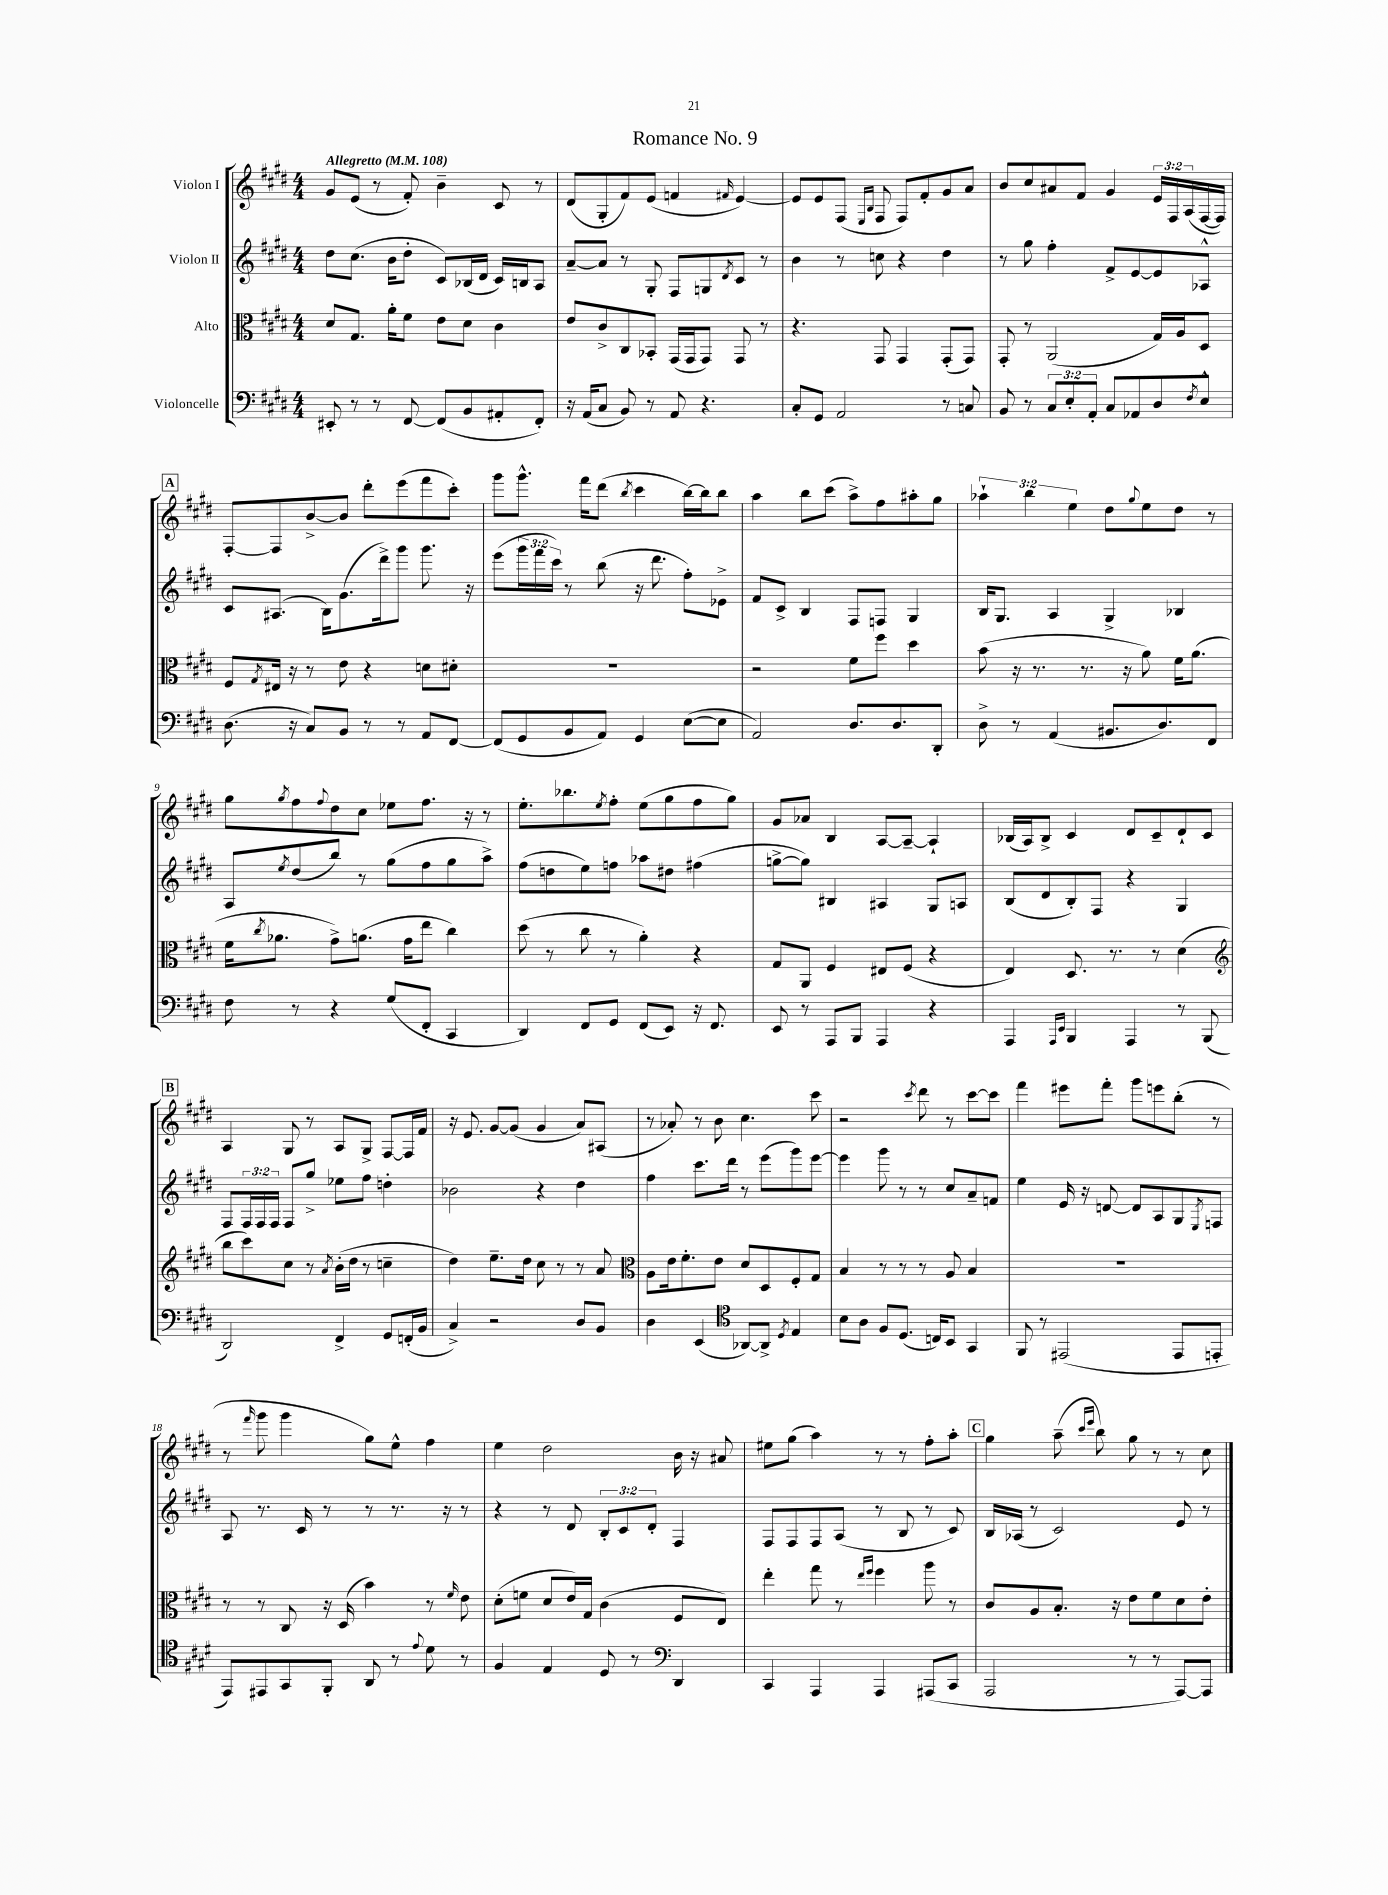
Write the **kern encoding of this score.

**kern	**kern	**kern	**kern
*part4	*part3	*part2	*part1
*staff4	*staff3	*staff2	*staff1
*I"Violoncelle	*I"Alto	*I"Violon II	*I"Violon I
*clefF4	*clefC3	*clefG2	*clefG2
*k[f#c#g#d#]	*k[f#c#g#d#]	*k[f#c#g#d#]	*k[f#c#g#d#]
*M4/4	*M4/4	*M4/4	*M4/4
*MM108	*MM108	*MM108	*MM108
=1	=1	=1	=1
!	!	!	!LO:TX:a:B:t=Allegretto
8EE#X'/	8d#/L	8dd#\L	8g#/L
8r	8.G#/J	(8.cc#\J	(8e/J
8r	.	.	8r
.	16a'\KL	16b\KL	.
[8FF#/	8f#\J	8dd#'\J	8f#'/)
(8FF#/L]	8e\L	8c#/L)	4b~\
8BB/	8d#\J	(16B-X/L	.
.	.	16d#/JJ	.
8AA#X'/	4c#\	16c#/LL)	8c#/
.	.	16Bn/J	.
8FF#'/J)	.	8A/J	8r
=2	=2	=2	=2
16r	8e/L	[8a~/L	(8d#/L
(16AA/KL	.	.	.
8C#/J	8c#^/	8a/J]	8G#'/
8BB/)	8C#/	8r	8f#/)
8r	8BB-X'/J	8G#'/	(8e/J
8AA/	(16GG#/LL	8F#/L	4fn/
.	16GG#/J	.	.
4.r	8GG#/J)	8Gn/	.
.	.	8qd#/	16qqf#X/
.	8GG#/	8c#/J	[4e/)
.	8r	8r	.
=3	=3	=3	=3
8C#'/L	4.r	4b\	8e/L]
8GG#/J	.	.	8e/
2AA/	.	8r	(8F#/J
.	.	.	16qqE/LL
.	.	.	16qqB/JJ
.	8GG#/	8ccn\	8F#/
.	4GG#/	4r	8F#/L)
.	.	.	8f#'/
8r	(8GG#'/L	4dd#\	8g#/
8Cn/	8GG#/J)	.	8a/J
=4	=4	=4	=4
8BB/	8GG#'/	8r	8b/L
8r	8r	8gg#\	8cc#/
12C#/L	(2AA/	4ff#'\	8a#X/
12E'/	.	.	.
.	.	.	8f#/J
12AA'/J	.	.	.
8C#/L	.	8f#^/L	4g#/
8AA-X/	.	[8e/	.
8D#/	16G#/LL)	8e/]	24e/LL
.	.	.	24F#/
.	16A/J	.	.
.	.	.	(24A/
8qF#/	.	.	.
8E^^/J	8D#/J	8A-X^^/J	[16F#/
.	.	.	16F#/JJ])
!!LO:LB:g=z
!!LO:REH:place=s1:t=A
=5	=5	=5	=5
(8.D#\	8F#/L	8c#/L	[8F#'/L
.	8qG#/	.	.
.	16E#X/Jk	(8.A#X/J	8F#/]
16r	16r	.	.
8C#/L)	8r	.	[8b^/
.	.	16B\KL)	.
8BB/J	8e\	(8.g#\	8b/J]
8r	4r	.	8ddd#'\L
.	.	16ddd#^\k)	.
8r	.	8ggg#\J	(8eee\
8AA/L	8dn\L	8.ggg#\	8fff#\
[8FF#/J	8d#X'\J	.	8ccc#'\J)
.	.	16r	.
=6	=6	=6	=6
(8FF#/L]	1r	(8eee\L	8ggg#\L
8GG#/	.	24ggg#\L	8.ggg#^^\J
.	.	24fff#\	.
.	.	24ccc#\JJ)	.
8BB/	.	8r	.
.	.	.	16fff#\KL
8AA/J)	.	(8bb\	(8ddd#\J
.	.	.	8qbb/
4GG#/	.	16r	4ccc#\
.	.	8.ddd#\	.
([8E\L	.	8ff#'\L)	[16bb\LL)
.	.	.	16bb\J]
8E\J]	.	8e-X^\J	8bb\J
=7	=7	=7	=7
2AA/)	2r	8f#/L	4aa\
.	.	8c#^/J	.
.	.	4B/	8bb\L
.	.	.	(8ccc#\J
8.D#/L	8f#\L	8F#/L	8aa^\L)
.	8ff#\J	8Fn/J	8ff#\
8.D#/	.	.	.
.	4dd#\	4G#/	8aa#X'\
8DD#'/J	.	.	8gg#\J
=8	=8	=8	=8
8D#^\	(8b\	16B/KL	6aa-X`\
.	.	8.G#/J	.
8r	16r	.	.
.	.	.	6bb\
.	8.r	.	.
(4AA/	.	4A/	.
.	.	.	6ee\
.	8.r	.	.
8.BB#X/L	.	4G#^/	8dd#\L
.	16r	.	.
.	.	.	8qqgg#/
.	8a\)	.	8ee\
8.D#/)	.	.	.
.	16f#\KL	4B-X/	8dd#\J
.	(8.a\J	.	.
8FF#/J	.	.	8r
!!LO:LB:g=z
=9	=9	=9	=9
8F#\	16f#\KL	8A/L	8gg#\L
.	8qcc#/	.	.
.	8.a-X\J	.	.
.	.	8qee/	8qgg#/
8r	.	(8dd#/	8ff#\
.	.	.	8qqff#/
4r	8g#^\L)	8bb/J)	8dd#\
.	(8.an\J	8r	8cc#\J
(8G#/L	.	(8gg#\L	8ee-X\L
.	16g#\KL	.	.
8FF#'/J	8ee\J	8ff#\	8.ff#\J
4CC#/	4cc#\)	8gg#\	.
.	.	.	16r
.	.	8aa^\J)	8r
=10	=10	=10	=10
4DD#/)	(8dd#\	(8ff#\L	8.ee'\L
.	8r	8ddn\	.
.	.	.	8.bb-X\
8FF#/L	8cc#\	8ee\)	.
.	.	.	8qee/
8GG#/J	8r	8ffn\J	8ff#'\J
(8FF#/L	4a'\)	8aa-X\L	(8ee\L
8EE/J)	.	8dd#X\J	8gg#\
16r	4r	(4ff#X\	8ff#\
8.FF#/	.	.	.
.	.	.	8gg#\J)
=11	=11	=11	=11
8EE/	8G#/L	[8ggn^\L	8g#/L
8r	8AA/J	8gg\J])	8a-X/J
8AAA/L	4F#/	4B#X/	4B/
8BBB/J	.	.	.
4AAA/	8E#X/L	4A#X/	[8A/L
.	(8F#/J	.	8A~/J_
4r	4r	8G#/L	4A`/]
.	.	8An/J	.
=12	=12	=12	=12
4AAA/	4E/)	(8B/L	(16B-X/LL
.	.	.	16A/J)
.	.	8d#/	8B-^/J
16qqAAA/LL	.	.	.
16qqEE/JJ	.	.	.
4BBB/	8.D#/	8B'/)	4c#/
.	.	8F#/J	.
.	8.r	.	.
4AAA/	.	4r	8d#/L
.	8r	.	8c#~/
8r	(4d#\	4G#/	8d#`/
(8BBB/	.	.	8c#/J
!!LO:LB:g=z
!!LO:REH:place=s1:t=B
=13	=13	=13	=13
*	*clefG2	*	*
2DD#/)	8bb\L	8F#/L	4A/
.	8ccc#\)	24F#/L	.
.	.	24F#/	.
.	.	24F#/JJ	.
.	8cc#\J	8F#/L	8G#/
.	8r	8gg#^/J	8r
.	8qa/	.	.
4FF#^/	(16b'\LL	8ee-X\L	8A/L
.	16dd#\JJ	.	.
.	8r	8ff#\J	8G#^/J
8GG#/L	4ccn~\	4ddn'\	[8F#/L
(16FFn'/L	.	.	16F#/L]
16BB/JJ	.	.	16f#/JJ
=14	=14	=14	=14
4C#^/)	4dd#\)	2b-X\	16r
.	.	.	8.e/
2r	8.ee~\L	.	[8g#/L
.	.	.	(8g#/J]
.	16dd#\Jk	.	.
.	8cc#\	4r	4g#/
.	8r	.	.
8D#/L	8r	4dd#\	8a/L)
8BB/J	8a/	.	(8A#X/J
=15	=15	=15	=15
*	*clefC3	*	*
4D#\	8A\L	4ff#\	8r
.	16e\k	.	8a-X'/)
.	8.f#'\	.	.
(4EE/	.	8.ccc#\L	8r
.	8e\J	.	8b\
.	.	16ddd#\Jk	.
*clefC4	*	*	*
[8AA-X/L)	8d#/L	8r	4.cc#\
8AA-^/J]	8D#/	(8eee\L	.
8qD#/	.	.	.
4E/	8F#'/	8ggg#\)	.
.	8G#/J	[8eee\J	8ccc#\
=16	=16	=16	=16
8B\L	4B/	4eee\]	2r
8A\J	.	.	.
8F#/L	8r	8ggg#\	.
(8.D#/J	8r	8r	.
.	.	.	8qccc#/
.	8r	8r	8ddd#\
16Cn/KL)	.	.	.
8BB/J	8A/	8cc#/L	8r
4GG#/	4B/	8a~/	[8ccc#\L
.	.	8fn/J	8ccc#\J]
=17	=17	=17	=17
8FF#/	1r	4ee\	4fff#\
8r	.	.	.
(2EE#X/	.	16e/	8eee#X\L
.	.	16r	.
.	.	[8dn/	8fff#'\J
.	.	8d/L]	8ggg#\L
.	.	8A/	8eeen\
8EE#/L	.	8G#/	(8bb'\J
.	.	8qE/	.
8EEn'/J	.	8Fn/J	8r
!!LO:LB:g=z
=18	=18	=18	=18
8EE/L)	8r	8A/	8r
.	.	.	16qqfff#/
8EE#X/	8r	8.r	8ggg#\
8GG#/	8C#/	.	4ggg#\
.	.	16c#/	.
8FF#'/J	16r	8r	.
.	(16D#/	.	.
8AA/	4b\)	8r	8gg#\L)
8r	.	8.r	8ee^^\J
8qqe/	.	.	.
8d#\	8r	.	4ff#\
.	.	16r	.
.	16qqf#/	.	.
8r	8e\	8r	.
=19	=19	=19	=19
4F#/	(8d#'\L	4r	4ee\
.	8fn\J	.	.
4E/	8d#/L	8r	2dd#\
.	16e/L)	8d#/	.
.	16G#/JJ	.	.
8D#/	(4c#\	12B'/L	.
.	.	12c#/	.
8r	.	.	.
.	.	12d#'/J	.
*clefF4	*	*	*
4DD#/	8F#/L	4F#/	16b\
.	.	.	16r
.	8E/J)	.	8a#X/
=20	=20	=20	=20
4CC#/	4ee'\	8F#/L	8ee#X\L
.	.	8F#/	(8gg#\J
4AAA/	8gg#\	8F#/	4aa\)
.	8r	(8A/J	.
.	16qqee/LL	.	.
.	16qqff#/JJ	.	.
4AAA/	4ff#\	8r	8r
.	.	8B/	8r
(8AAA#X/L	8aa\	8r	8ff#'\L
8CC#/J	8r	8c#/)	8aa'\J
!!LO:REH:place=s1:t=C
=21	=21	=21	=21
2AAA/	8c#/L	16B/LL	4gg#\
.	.	(16A-X/JJ	.
.	8A/	8r	.
.	8.B'/J	2c#/)	(8aa~\
.	.	.	16qqccc#/LL
.	.	.	16qqeee/JJ
.	.	.	8bb\)
.	16r	.	.
8r	8e\L	.	8gg#\
8r	8f#\	.	8r
[8AAA/L)	8d#\	8e/	8r
8AAA/J]	8e'\J	8r	8cc#\
==	==	==	==
*-	*-	*-	*-
